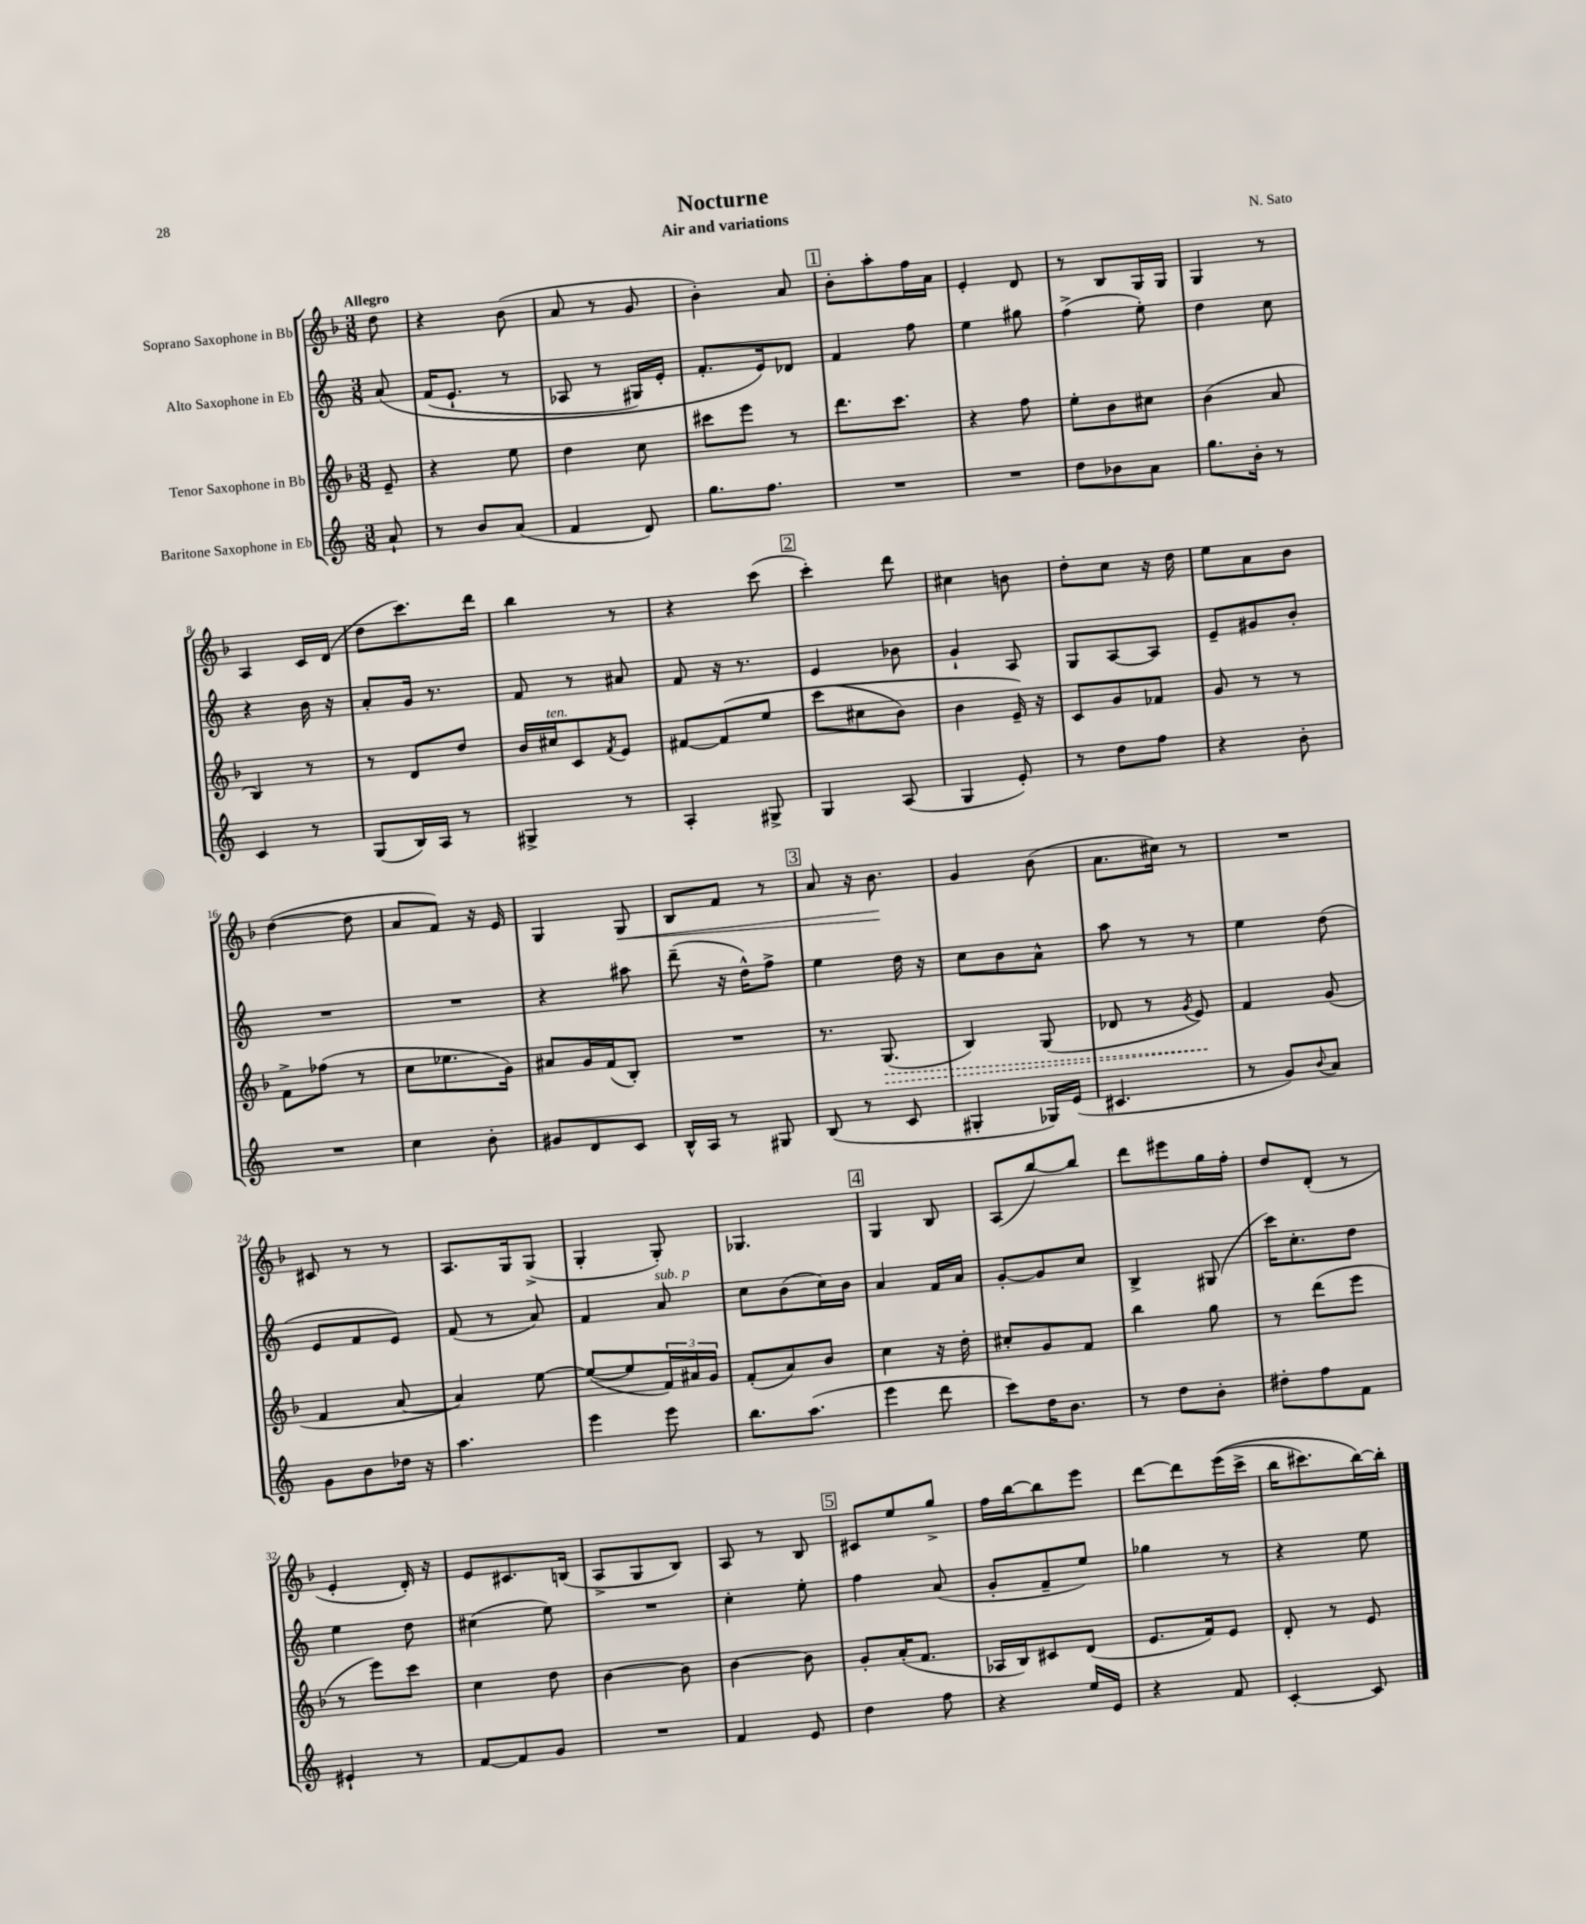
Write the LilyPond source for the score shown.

\header { title = "Nocturne" composer = "N. Sato" subtitle = "Air and variations" }
<<
\new StaffGroup <<
\new Staff = "s0" \with { instrumentName = "Soprano Saxophone in Bb" } {
    \clef treble \key f \major \numericTimeSignature \time 3/8 \partial 8 \tempo "Allegro"
    d''8 |
    r4 bes'8( |
    a'8 r8 g'8 |
    bes'4-.) a'8 |
    \mark \markup { \box "1" } bes'8-. a''8-. f''16 a'16 |
    e'4-. d'8 |
    r8 bes8 g16 g16 |
    g4 r8 |
    a4 c'16 d'16( |
    d''8 c'''8.) d'''16 |
    bes''4 r8 |
    r4 c'''8( |
    \mark \markup { \box "2" } c'''4-.) d'''8 |
    cis''4 b'8 |
    d''8-. c''8 r16 d''16 |
    e''8 a'8 bes'8 |
    d''4~( d''8 |
    a'8 f'8) r16 e'16 |
    g4 g8\< |
    bes8 f'8 r8 |
    \mark \markup { \box "3" } a'8 r16 bes'8.\! |
    g'4 bes'8( |
    a'8. cis''16) r8 |
    R4. |
    cis'8 r8 r8 |
    a8. g16 g8->( |
    g4-. g8-.) |
    ges4. |
    \mark \markup { \box "4" } g4 bes8 |
    a8( bes''8~) bes''8 |
    d'''8 eis'''8 g''16 f''16-. |
    d''8 d'8-.( r8 |
    e'4-. d'16-.) r16 |
    e'8 cis'8. b16( |
    a8-> g8 bes8) |
    a8 r8 bes8 |
    \mark \markup { \box "5" } cis'8 e''8 g''8-> |
    f''16 bes''16~ bes''8 e'''8 |
    d'''8~ d'''8 e'''16(\( c'''16-> |
    bes''16 cis'''8.) bes''16~\) bes''16-. \bar "|." |
}
\new Staff = "s1" \with { instrumentName = "Alto Saxophone in Eb" } {
    \clef treble \key c \major \numericTimeSignature \time 3/8 \partial 8
    a'8\( |
    f'16( e'8.-! r8 |
    aes8 r8 gis16) e'16-. |
    f'8.-. e'16\) des'8 |
    \mark \markup { \box "1" } f'4 f''8 |
    e''4 gis''8 |
    f''4->( e''8-.) |
    d''4 c''8 |
    r4 b'16 r16 |
    a'8-. g'16 r8. |
    f'8 r8 ais'8 |
    f'8 r16 r8. |
    \mark \markup { \box "2" } e'4 bes'8 |
    g'4-! a8 |
    g8 a8~ a8 |
    e'8-- gis'8 b'8-. |
    R4. |
    R4. |
    r4 ais''8 |
    d'''8--( r16 d''16-^) f''8-> |
    \mark \markup { \box "3" } e''4 d''16 r16 |
    c''8 b'8 a'8-^ |
    a''8 r8 r8 |
    e''4 d''8( |
    e'8 f'8 e'8) |
    f'8( r8 a'8) |
    f'4 a'8^\markup { \italic "sub. p" } |
    c''8 b'8( c''16) b'16 |
    \mark \markup { \box "4" } a'4 f'16 a'16 |
    g'8~-. g'8 c''8 |
    b4-> gis8( |
    c'''16) c''8.-. d''8 |
    e''4 d''8 |
    cis''4( e''8) |
    R4. |
    c''4-. e''8-. |
    \mark \markup { \box "5" } f''4 a'8( |
    g'8-. f'8-- e''8) |
    ges''4 r8 |
    r4 e''8 \bar "|." |
}
\new Staff = "s2" \with { instrumentName = "Tenor Saxophone in Bb" } {
    \clef treble \key f \major \numericTimeSignature \time 3/8 \partial 8
    e'8-- |
    r4 e''8 |
    d''4 c''8 |
    cis'''8 e'''8 r8 |
    \mark \markup { \box "1" } d'''8. c'''8. |
    r4 f''8 |
    e''8-. bes'8 cis''8 |
    bes'4( a'8 |
    bes4) r8 |
    r8 d'8 d''8 |
    bes'16 cis''16^\markup { \italic "ten." } c'8 \acciaccatura { f'8 } e'8 |
    fis'8~ fis'8\( e''8 |
    \mark \markup { \box "2" } c'''8( cis''8 bes'8) |
    bes'4 e'16--\) r16 |
    c'8 g'8 fes'8 |
    g'8 r8 r8 |
    f'8-> fes''8( r8 |
    c''8 ees''8. g'16) |
    ais'8 g'16 f'16( bes8-.) |
    R4. |
    \mark \markup { \box "3" } r8. \once \override Hairpin.style = #'dashed-line g8.\>( |
    bes4) g8( |
    des'8 r8 \acciaccatura { g'8 } e'8\!) |
    f'4 g'8( |
    f'4 a'8~ |
    a'4) e''8~ |
    e''8~( e''8 \tuplet 3/2 { f'16) ais'16 g'16 } |
    f'8-.( a'8) bes'8 |
    \mark \markup { \box "4" } c''4 r16 d''16-. |
    cis''8-. g'8 f'8 |
    bes''4 g''8 |
    r8 d'''8( e'''8 |
    r8 e'''8) c'''8 |
    c''4 d''8 |
    bes'4~ bes'8 |
    bes'4~ bes'8 |
    \mark \markup { \box "5" } g'8-. a'16-.( f'8. |
    aes16 bes16) cis'8 d'8( |
    e'8. f'16) e'8 |
    d'8-. r8 e'8 \bar "|." |
}
\new Staff = "s3" \with { instrumentName = "Baritone Saxophone in Eb" } {
    \clef treble \key c \major \numericTimeSignature \time 3/8 \partial 8
    a'8-! |
    r8 b'8 a'8( |
    f'4 d'8) |
    g''8. f''8. |
    \mark \markup { \box "1" } R4. |
    R4. |
    d''8 bes'8 a'8 |
    g''8. b'16-. r8 |
    c'4 r8 |
    g8( b16) a16 r8 |
    gis4-> r8 |
    a4-. gis8-> |
    \mark \markup { \box "2" } g4 a8( |
    g4 e'8-.) |
    r8 d''8 f''8 |
    r4 b'8-. |
    R4. |
    c''4 b'8-. |
    gis'8 d'8 c'8 |
    b16-^ a16 r8 gis8 |
    \mark \markup { \box "3" } b8( r8 c'8 |
    gis4-. ges16) e'16( |
    cis'4. |
    r8 g'8) \appoggiatura { b'8 } a'8 |
    g'8 b'8 des''16 r16 |
    a''4. |
    e'''4 e'''8 |
    b''8. a''8.( |
    \mark \markup { \box "4" } e'''4 d'''8 |
    c'''8) d''16 b'8. |
    r8 d''8 b'8-. |
    dis''8-. f''8 f'8 |
    eis'4-! r8 |
    f'8~ f'8 g'8 |
    R4. |
    f'4 e'8 |
    \mark \markup { \box "5" } d''4 f''8 |
    r4 e''16 e'16 |
    r4 f'8 |
    c'4~-. c'8 \bar "|." |
}
>>
>>
